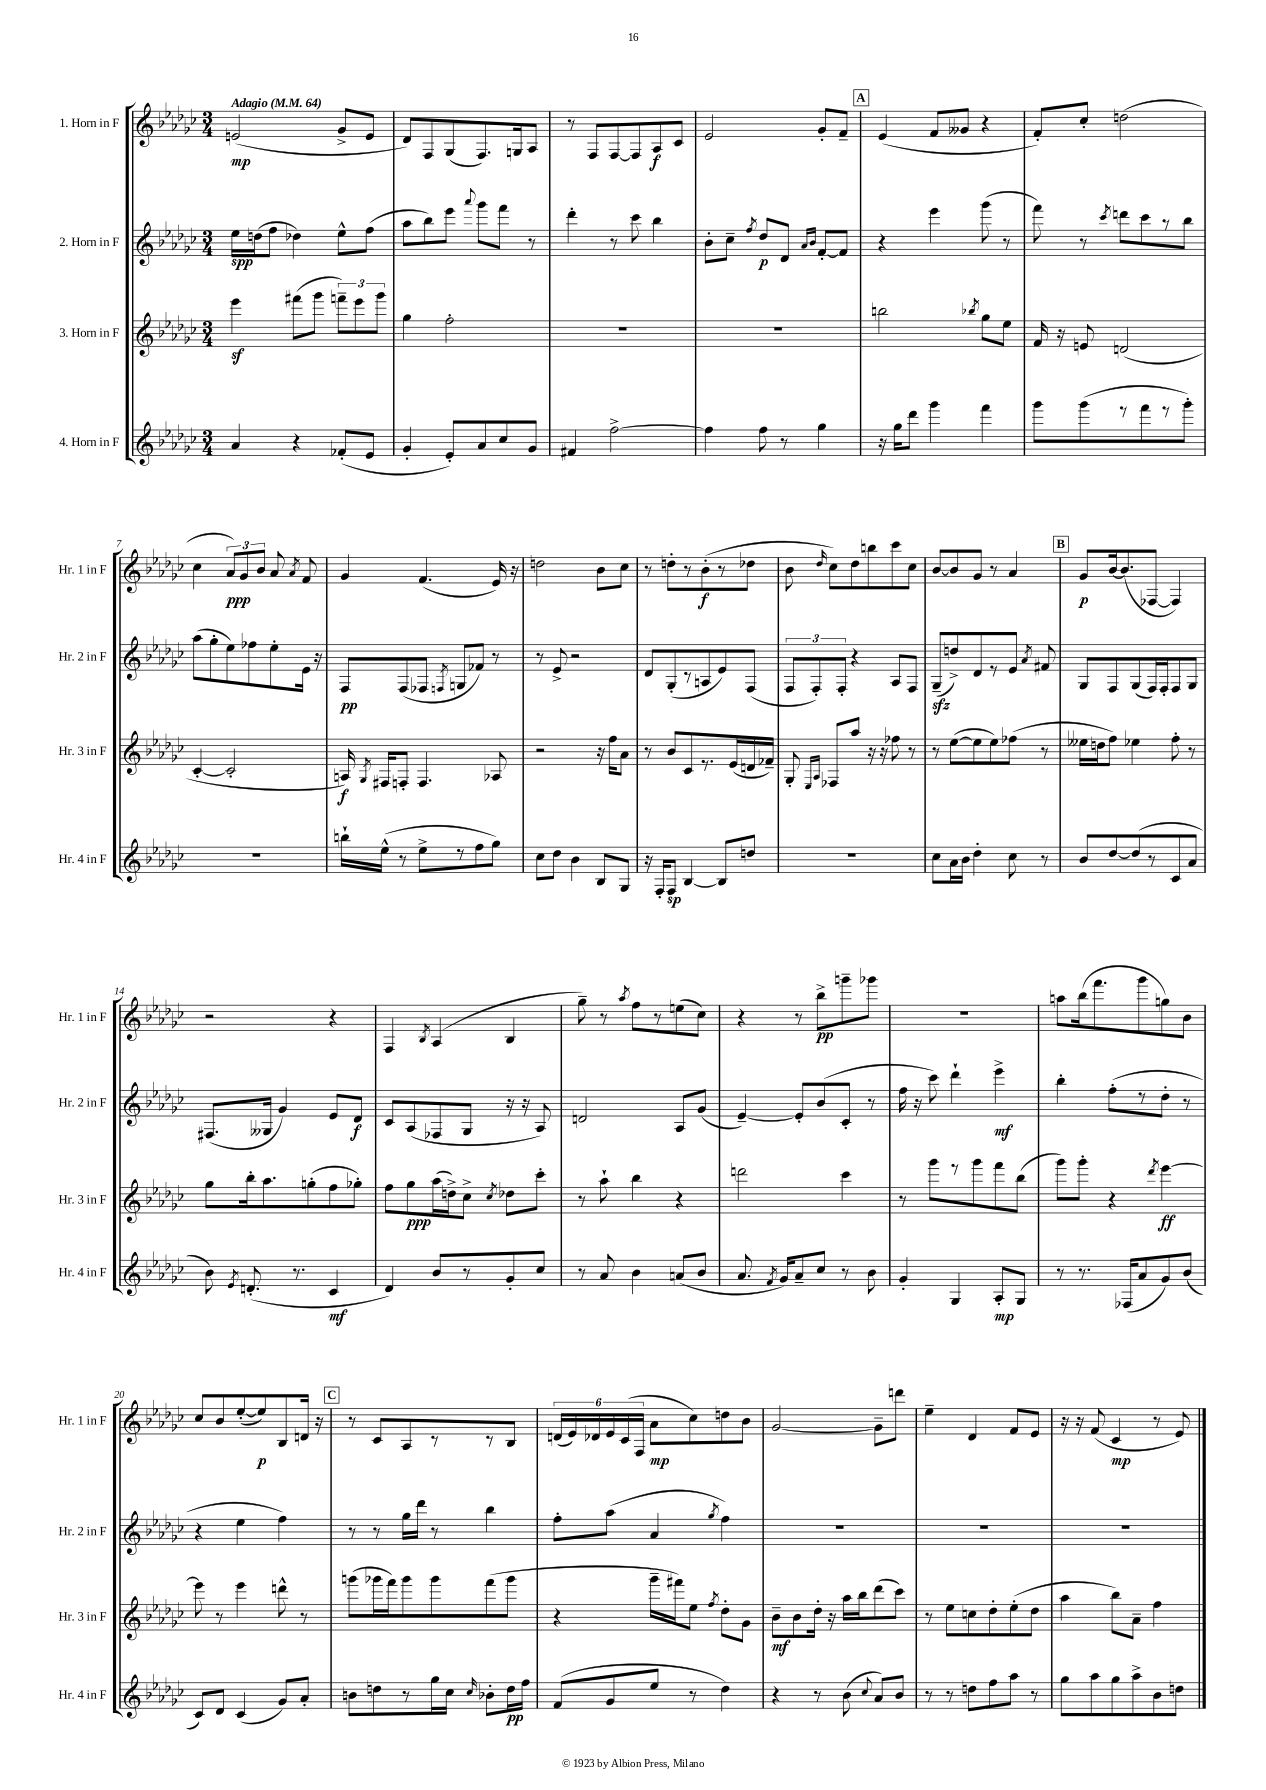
<<
\new StaffGroup <<
\new Staff = "s0" \with { instrumentName = "1. Horn in F" shortInstrumentName = "Hr. 1 in F" } {
    \clef treble \key ges \major \numericTimeSignature \time 3/4 \tempo "Adagio" 4 = 64
    \autoBeamOff e'2\mp( ges'8[-> e'8] |
    des'8[) f8 ges8( f8.) g16 aes8] |
    r8 f8[ f8~ f8 aes8\f ces'8] |
    ees'2 ges'8[-. f'8]-- |
    \mark \markup { \box "A" } ees'4( f'8[ geses'8] r4 |
    f'8[-.) ces''8]-. d''2( |
    ces''4 \tuplet 3/2 { aes'8[\ppp) ges'8 bes'8] } aes'8 \acciaccatura { aes'8 } f'8 |
    ges'4 f'4.( ees'16) r16 |
    d''2 bes'8[ ces''8] |
    r8 d''8[-. r8 bes'8-.\f( r8 des''8] |
    bes'8 \grace { des''16 } ces''8[) des''8 b''8 ces'''8 ces''8] |
    bes'8[~ bes'8 ges'8] r8 aes'4 |
    \mark \markup { \box "B" } ges'8[\p bes'16~ bes'8.( fes8]~ fes4) |
    r2 r4 |
    f4 \acciaccatura { bes8 } aes4( bes4 |
    ges''8--) r8 \acciaccatura { aes''8 } f''8[ r8 e''8( ces''8]) |
    r4 r8 bes''8[->\pp g'''8-- ges'''8] |
    R2. |
    a''8[ bes''16( f'''8. ges'''8 g''8) bes'8] |
    ces''8[ bes'8 ees''8~-.( ees''8\p) bes8 d'16] r16 |
    \mark \markup { \box "C" } r8 ces'8[ aes8 r8 r8 bes8] |
    \tuplet 6/4 { d'16[( ees'16) des'16 ees'16 ces'16( f16] } aes'8[\mp ces''8) d''8 bes'8] |
    ges'2~ ges'8[-- d'''8] |
    ees''4-- des'4 f'8[ ees'8] |
    r16 r16 f'8( ces'4\mp r8 ees'8) \bar "|." |
}
\new Staff = "s1" \with { instrumentName = "2. Horn in F" shortInstrumentName = "Hr. 2 in F" } {
    \clef treble \key ges \major \numericTimeSignature \time 3/4
    \autoBeamOff ees''16[\spp d''16( f''8] des''4) ees''8[-^ f''8]( |
    aes''8[ bes''8) ees'''8] \appoggiatura { aes'''8 } ges'''8[ f'''8] r8 |
    des'''4-. r8 ces'''8 bes''4 |
    bes'8[-. ces''8]-- \acciaccatura { f''8 } des''8[\p des'8] \grace { aes'16[ bes'16] } f'8[~-. f'8] |
    \mark \markup { \box "A" } r4 ees'''4 ges'''8( r8 |
    f'''8) r8 \acciaccatura { ces'''8 } d'''8[ ces'''8 r8 bes''8] |
    aes''8[( ges''8-. ees''8) fes''8 ees''8-. ees'16] r16 |
    f8[\pp f8( fes8] \acciaccatura { f8 } g8[ fes'8]) r8 |
    r8 ees'8-> r2 |
    des'8[ ges8-.( r8 a8 ees'8) f8]( |
    \tuplet 3/2 { f8[ f8-.) f8]-. } r4 aes8[ f8] |
    ges8[--\sfz( d''8->) des'8 r8 ees'8] \acciaccatura { aes'8 } fis'8 |
    \mark \markup { \box "B" } ges8[ f8 ges8( f16) f16-. f8 ges8] |
    fis8.[( geses16] ges'4) ees'8[ des'8]\f |
    ces'8[ aes8( fes8 ges8] r16 r16 aes8) |
    d'2 aes8[ ges'8]( |
    ees'4~--) ees'8[-. bes'8( ces'8]-. r8 |
    f''16 r16 ces'''8) des'''4-! ees'''4->\mf |
    bes''4-. f''8[-.( r8 des''8]-. r8 |
    r4 ees''4 f''4) |
    \mark \markup { \box "C" } r8 r8 ges''16[ des'''16] r8 bes''4 |
    f''8[-. aes''8]( aes'4 \acciaccatura { ges''8 } f''4) |
    R2. |
    R2. |
    R2. \bar "|." |
}
\new Staff = "s2" \with { instrumentName = "3. Horn in F" shortInstrumentName = "Hr. 3 in F" } {
    \clef treble \key ges \major \numericTimeSignature \time 3/4
    \autoBeamOff ees'''4\sf fis'''8[( ges'''8] \tuplet 3/2 { f'''8[--) ees'''8 ges'''8] } |
    ges''4 f''2-. |
    R2. |
    R2. |
    \mark \markup { \box "A" } b''2 \acciaccatura { bes''8 } ges''8[ ees''8] |
    f'16 r16 e'8 d'2( |
    ces'4~-. ces'2-. |
    a16\f) \acciaccatura { ges8 } fis16[ f8]-. f4. aes8 |
    r2 r16 f''16[ aes'8] |
    r8 bes'8[ ces'8 r8. ees'16( d'16 fes'16]--) |
    ges8-. \grace { ees16[ aes16] } fes8[ aes''8] r16 r16 fes''8 r8 |
    r8 ees''8[~( ees''8 ees''8) fes''8]( r8 |
    \mark \markup { \box "B" } eeses''16[ d''16 f''8]) ees''4 f''8-. r8 |
    ges''8[ bes''16-. aes''8. g''8-.( f''8 ges''8]-.) |
    f''8[ ges''8\ppp aes''16( d''16->) ces''8]-> \acciaccatura { ces''8 } des''8[ ces'''8]-. |
    r8 aes''8-! bes''4 r4 |
    d'''2 ces'''4 |
    r8 ges'''8[ r8 ges'''8 f'''8 bes''8]( |
    ges'''8[) ges'''8]-. r4 \acciaccatura { des'''8 } ees'''4~\ff |
    ees'''8 r8 ees'''4 d'''8-^ r8 |
    \mark \markup { \box "C" } g'''8[( ges'''16 f'''16) ges'''8 ges'''8 f'''8( ges'''8] |
    r4 ges'''16[-- fis'''16) ees''8] \acciaccatura { f''8 } des''8[-. ges'8] |
    bes'8[--\mf bes'8 des''16]-. r16 aes''16[ bes''16 des'''8( ces'''8]) |
    r8 ees''8[ c''8 des''8-. ees''8-.( des''8] |
    aes''4 bes''8[) aes'8]-- f''4 \bar "|." |
}
\new Staff = "s3" \with { instrumentName = "4. Horn in F" shortInstrumentName = "Hr. 4 in F" } {
    \clef treble \key ges \major \numericTimeSignature \time 3/4
    \autoBeamOff aes'4 r4 fes'8[-.( ees'8] |
    ges'4-. ees'8[-.) aes'8 ces''8 ges'8] |
    fis'4 f''2~-> |
    f''4 f''8 r8 ges''4 |
    \mark \markup { \box "A" } r16 ges''16[ des'''8] ges'''4 f'''4 |
    ges'''8[ ges'''8( r8 f'''8 r8 ges'''8]-.) |
    R2. |
    b''16[-! ees''16]-^( r8 ees''8[-> r8 f''8 ges''8]) |
    ces''8[ des''8] bes'4 bes8[ ges8] |
    r16 f16[-. f8]\sp bes4~ bes8[ d''8] |
    R2. |
    ces''8[ aes'16 bes'16] des''4-. ces''8 r8 |
    \mark \markup { \box "B" } bes'8[ des''8~ des''8( r8 ces'8 aes'8] |
    bes'8) \acciaccatura { ees'8 } d'8.-.( r8. ces'4\mf |
    des'4) bes'8[ r8 ges'8-. ces''8] |
    r8 aes'8 bes'4 a'8[( bes'8] |
    aes'8. \acciaccatura { f'8 } ges'16[) aes'8-- ces''8] r8 bes'8 |
    ges'4-. ges4 aes8[-.\mp ges8] |
    r8 r8. fes16[( aes'8 ges'8) bes'8]( |
    ces'8[) des'8] ces'4( ges'8[) aes'8]-. |
    \mark \markup { \box "C" } b'8[ d''8 r8 ges''16 ces''16] \grace { ces''16 } bes'8[-. d''16\pp f''16] |
    f'8[( ges'8 ees''8] r8 des''4) |
    r4 r8 bes'8( \appoggiatura { ces''8 } aes'8[) bes'8] |
    r8 r8 d''8[ f''8 aes''8] r8 |
    ges''8[ aes''8 ges''8 aes''8-> bes'8 d''8] \bar "|." |
}
>>
>>
